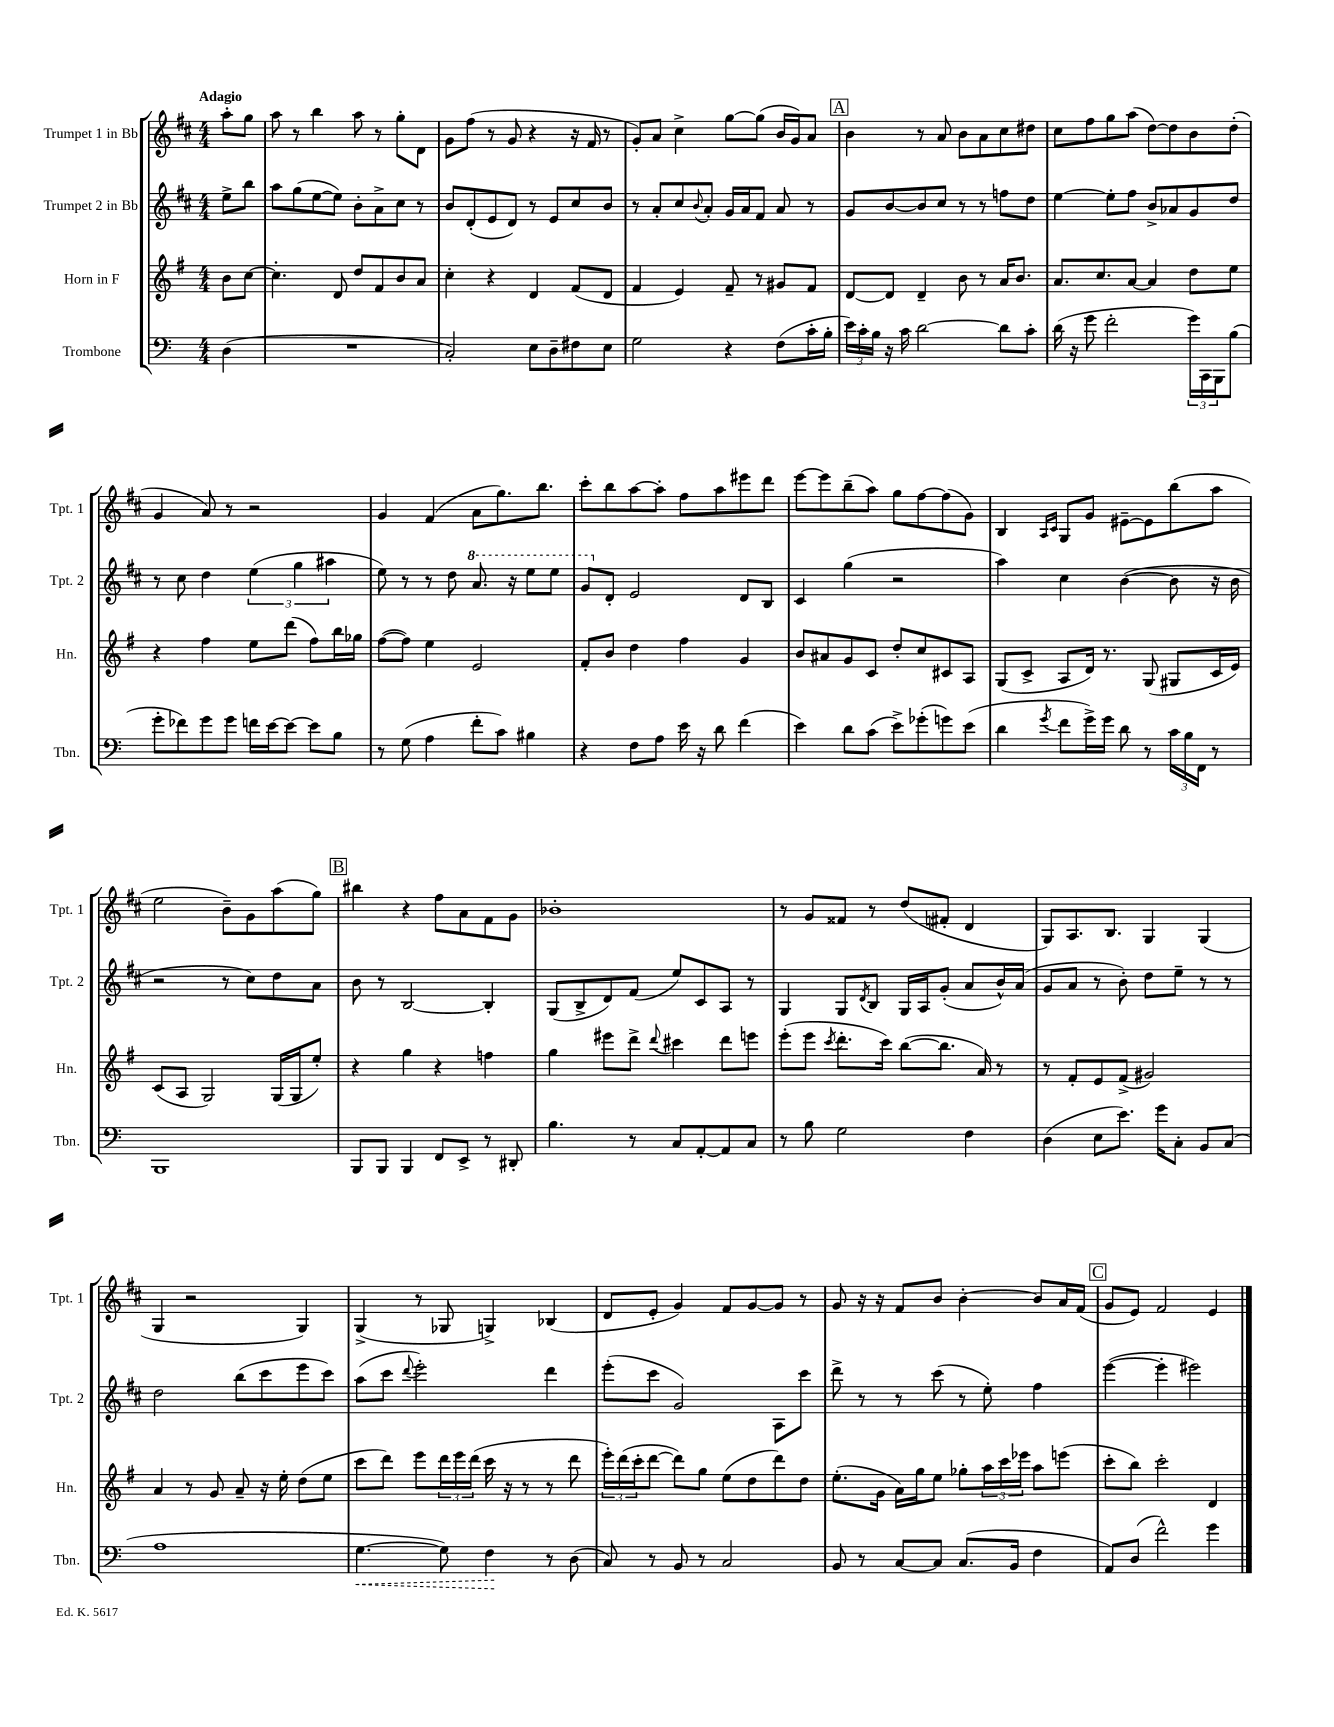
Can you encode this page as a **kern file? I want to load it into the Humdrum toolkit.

**kern	**dynam	**kern	**kern	**kern
*part4	*part4	*part3	*part2	*part1
*staff4	*staff4	*staff3	*staff2	*staff1
*I"Trombone	*	*I"Horn in F	*I"Trumpet 2 in Bb	*I"Trumpet 1 in Bb
*I'Tbn.	*	*I'Hn.	*I'Tpt. 2	*I'Tpt. 1
*clefF4	*	*clefG2	*clefG2	*clefG2
*k[]	*	*k[f#]	*k[f#c#]	*k[f#c#]
*M4/4	*	*M4/4	*M4/4	*M4/4
=	=	=	=	=
!	!	!	!	!LO:TX:a:B:t=Adagio
(4D\	.	8b\L	8ee^\L	8aa'\L
.	.	[8cc\J	8bb\J	8gg\J
=1	=1	=1	=1	=1
1r	.	4.cc'\]	8aa\L	8aa\
.	.	.	(8gg\	8r
.	.	.	[8ee\	4bb\
.	.	8d/	8ee\J])	.
.	.	8dd/L	8b'\L	8aa\
.	.	8f#/	8a^\	8r
.	.	8b/	8cc#\J	8gg'\L
.	.	8a/J	8r	8d\J
=2	=2	=2	=2	=2
2C'/)	.	4cc'\	8b/L	8g\L
.	.	.	(8d'/	(8ff#\J
.	.	4r	8e/	8r
.	.	.	8d/J)	8g/
8E\L	.	4d/	8r	4r
8D~\	.	.	8e/L	.
8F#X\	.	(8f#/L	8cc#/	16r
.	.	.	.	16f#/
8E\J	.	8d/J	8b/J	8r
=3	=3	=3	=3	=3
2G\	.	4f#/	8r	8g'/L)
.	.	.	8a'/L	8a/J
.	.	4e/)	8cc#/	4cc#^\
.	.	.	8qqb/	.
.	.	.	8a'/J	.
4r	.	8f#~/	16g/LL	[8gg\L
.	.	.	16a/J	.
.	.	8r	8f#/J	(8gg\J]
(8F\L	.	8g#X/L	8a/	16b/LL
.	.	.	.	16g/J)
16c'\L	.	8f#/J	8r	8a/J
16B'\JJ	.	.	.	.
!!LO:REH:place=s1:t=A
=4	=4	=4	=4	=4
24e\LL)	.	[8d/L	8g/L	4b\
24c'\	.	.	.	.
24B\JJ	.	.	.	.
16r	.	8d/J]	[8b/	.
16c\	.	.	.	.
[2d\	.	4d~/	8b/]	8r
.	.	.	8cc#/J	8a/
.	.	8b\	8r	8b\L
.	.	8r	8r	8a\
8d\L]	.	16a/KL	8ffn\L	8cc#\
.	.	8.b/J	.	.
8c'\J	.	.	8dd\J	8dd#X\J
=5	=5	=5	=5	=5
(16d\	.	8.a/L	[4ee\	8cc#\L
16r	.	.	.	.
8g\	.	.	.	8ff#\
.	.	8.cc/	.	.
2f'\	.	.	8ee'\L]	8gg\
.	.	[8a/J	8ff#\J	(8aa\J
.	.	4a/]	8b^/L	[8dd\L)
.	.	.	8a-X/	8dd\]
24g\LL)	.	8dd\L	8g/	8b\
24CC\	.	.	.	.
24BBB\J	.	.	.	.
(8B\J	.	8ee\J	8dd/J	(8dd'\J
!!LO:LB:g=z
=6	=6	=6	=6	=6
8g'\L	.	4r	8r	4g/
8f-X\)	.	.	8cc#\	.
8g\	.	4ff#\	4dd\	8a/)
8g\J	.	.	.	8r
16fn\LL	.	8ee\L	(6ee\	2r
[16e\J	.	.	.	.
8e\J_	.	(8ddd\J	.	.
.	.	.	6gg\	.
8e\L]	.	8ff#\L)	.	.
.	.	.	6aa#X\	.
8B\J	.	16bb\L	.	.
.	.	16gg-X\JJ	.	.
=7	=7	=7	=7	=7
8r	.	([8ff#\L	8ee\)	4g/
(8G\	.	8ff#\J])	8r	.
4A\	.	4ee\	8r	(4f#/
.	.	.	8dd\	.
*	*	*	*8va	*
8f'\L	.	2e/	8.aa/	8a\L
8c\J)	.	.	.	8.gg\)
.	.	.	16r	.
4B#X\	.	.	8eee\L	.
.	.	.	.	8.bb\J
.	.	.	8eee\J	.
=8	=8	=8	=8	=8
4r	.	8f#'/L	8gg/L	8ccc#'\L
*	*	*	*X8va	*
.	.	8b/J	8d'/J	8bb\
8F\L	.	4dd\	2e/	[8aa\
8A\J	.	.	.	8aa'\J]
16e\	.	4ff#\	.	8ff#\L
16r	.	.	.	.
8d\	.	.	.	8aa\
(4f\	.	4g/	8d/L	8eee#X\
.	.	.	8B/J	8ddd\J
=9	=9	=9	=9	=9
4e\)	.	8b/L	4c#/	[8eee\L
.	.	8a#X/	.	8eee\]
8d\L	.	8g/	(4gg\	(8bb~\
(8c\J	.	8c/J	.	8aa\J)
8e^\L)	.	8dd'/L	2r	8gg\L
(8g-X'\	.	8cc/	.	[8ff#\
8gn\)	.	8c#X/	.	(8ff#\]
(8e\J	.	8A/J	.	8g\J)
=10	=10	=10	=10	=10
4d\	.	(8G/L	4aa\)	4B/
.	.	8c^/J	.	.
.	.	.	.	16qqA/LL
8qg/	.	.	.	16qqc#/JJ
8f\L	.	8A/L	4cc#\	8G/L
16g^\L)	.	16d/Jk)	.	8g/J
16g\JJ	.	8.r	.	.
8d\	.	.	([4b\	[8e#X~\L
8r	.	(8G/	.	8e#\]
24c\LL	.	8G#X/L	8b\]	(8bb\
24B\	.	.	.	.
24FF\JJ	.	.	.	.
8r	.	16c/L	16r	8aa\J
.	.	16e/JJ)	16b\	.
!!LO:LB:g=z
=11	=11	=11	=11	=11
1BBB	.	(8c/L	2r	2ee\
.	.	8A/J	.	.
.	.	2G/)	.	.
.	.	.	8r	8b~\L)
.	.	.	8cc#\L)	8g\
.	.	(16G/LL	8dd\	(8aa\
.	.	16G/J	.	.
.	.	8ee'/J)	8a\J	8gg\J)
!!LO:REH:place=s1:t=B
=12	=12	=12	=12	=12
8BBB/L	.	4r	8b\	4bb#X\
8BBB/J	.	.	8r	.
4BBB/	.	4gg\	[2B/	4r
8FF/L	.	4r	.	8ff#\L
8EE^/J	.	.	.	8a\
8r	.	4ffn\	4B'/]	8f#\
8DD#X'/	.	.	.	8g\J
=13	=13	=13	=13	=13
4.B\	.	4gg\	(8G/L	1b-X'
.	.	.	8B^/	.
.	.	8eee#X\L	8d/)	.
8r	.	8ddd^\J	(8f#/J	.
.	.	8qqddd/	.	.
8C/L	.	4ccc#X\	8ee/L)	.
[8AA'/	.	.	8c#/	.
8AA/]	.	8ddd\L	8A/J	.
8C/J	.	8eeen\J	8r	.
=14	=14	=14	=14	=14
8r	.	(8eee'\L	4G/	8r
8B\	.	8eee\J	.	8g/L
.	.	8qccc/	.	.
2G\	.	8.ddd'\L	8G/L	8f##X/J
.	.	.	8qd/	.
.	.	.	8B/J	8r
.	.	16ccc\Jk)	.	.
.	.	([8bb\L	16G/LL	(8dd/L
.	.	.	16A/J	.
.	.	8.bb\J]	(8g'/J	8f#X'/J
4F\	.	.	8a/L	4d/
.	.	16a/)	.	.
.	.	8r	16b^^/L)	.
.	.	.	(16a/JJ	.
=15	=15	=15	=15	=15
(4D\	.	8r	8g/L	8G/L)
.	.	8f#'/L	8a/J	8.A/
8E\L	.	8e/	8r	.
.	.	.	.	8.B/J
8.e\J)	.	(8f#^/J	8b'\)	.
.	.	2g#X/)	8dd\L	4G/
16g\KL	.	.	.	.
8C'\J	.	.	8ee~\J	.
8BB/L	.	.	8r	(4G/
(8C/J	.	.	8r	.
!!LO:LB:g=z
=16	=16	=16	=16	=16
1A	.	4a/	2dd\	4G/
.	.	8r	.	2r
.	.	8g/	.	.
.	.	8a~/	(8bb\L	.
.	.	16r	8ccc#\	.
.	.	16ee'\	.	.
.	.	(8dd\L	8eee\	4G/)
.	.	8ee\J	8ccc#\J)	.
=17	=17	=17	=17	=17
!	!LO:HP:b	!	!	!
[4.G\	<	8ccc\L	(8aa\L	(4G^/
.	.	8ddd\J)	8ccc#\J	.
.	.	.	8qqddd/	.
.	.	8eee\L	2eee'\)	8r
8G\])	.	24ddd\L	.	8G-X/
.	.	24eee\	.	.
.	.	(24ddd\JJ	.	.
4F\	.	16ccc\	.	4Gn^/)
.	.	16r	.	.
.	.	8r	.	.
8r	[	8r	4ddd\	(4B-X/
(8D\	.	8ddd\	.	.
=18	=18	=18	=18	=18
8C/)	.	24eee'\LL)	(8eee'\L	8d/L
.	.	(24ddd\	.	.
.	.	24ccc'\J	.	.
8r	.	[8ddd\J	8ccc#\J	8e'/J
8BB/	.	8ddd\L])	2g/)	4g/)
8r	.	8gg\J	.	.
2C/	.	(8ee\L	.	8f#/L
.	.	8dd\	.	[8g/
.	.	8ddd\)	8A\L	8g/J]
.	.	8dd\J	8ccc#\J	8r
=19	=19	=19	=19	=19
8BB/	.	(8.ee'\L	8ddd^\	8g/
8r	.	.	8r	16r
.	.	16g\Jk	.	16r
[8C/L	.	16a\LL)	8r	8f#/L
.	.	16gg\J	.	.
8C/J]	.	8ee\J	(8ccc#\	8b/J
(8.C/L	.	8gg-X'\L	8r	[4b'\
.	.	24aa\L	8ee'\)	.
.	.	24ccc\	.	.
16BB/Jk	.	.	.	.
.	.	24eee-X\JJ	.	.
4F\	.	8aa\L	4ff#\	8b/L]
.	.	(8eeen\J	.	16a/L
.	.	.	.	(16f#/JJ
!!LO:REH:place=s1:t=C
=20	=20	=20	=20	=20
8AA/L)	.	8ccc'\L	([4eee\	8g/L
(8D/J	.	8bb\J)	.	8e/J)
2f^^\)	.	2ccc'\	4eee'\]	2f#/
.	.	.	2eee#X\)	.
4g\	.	4d/	.	4e/
==	==	==	==	==
*-	*-	*-	*-	*-
